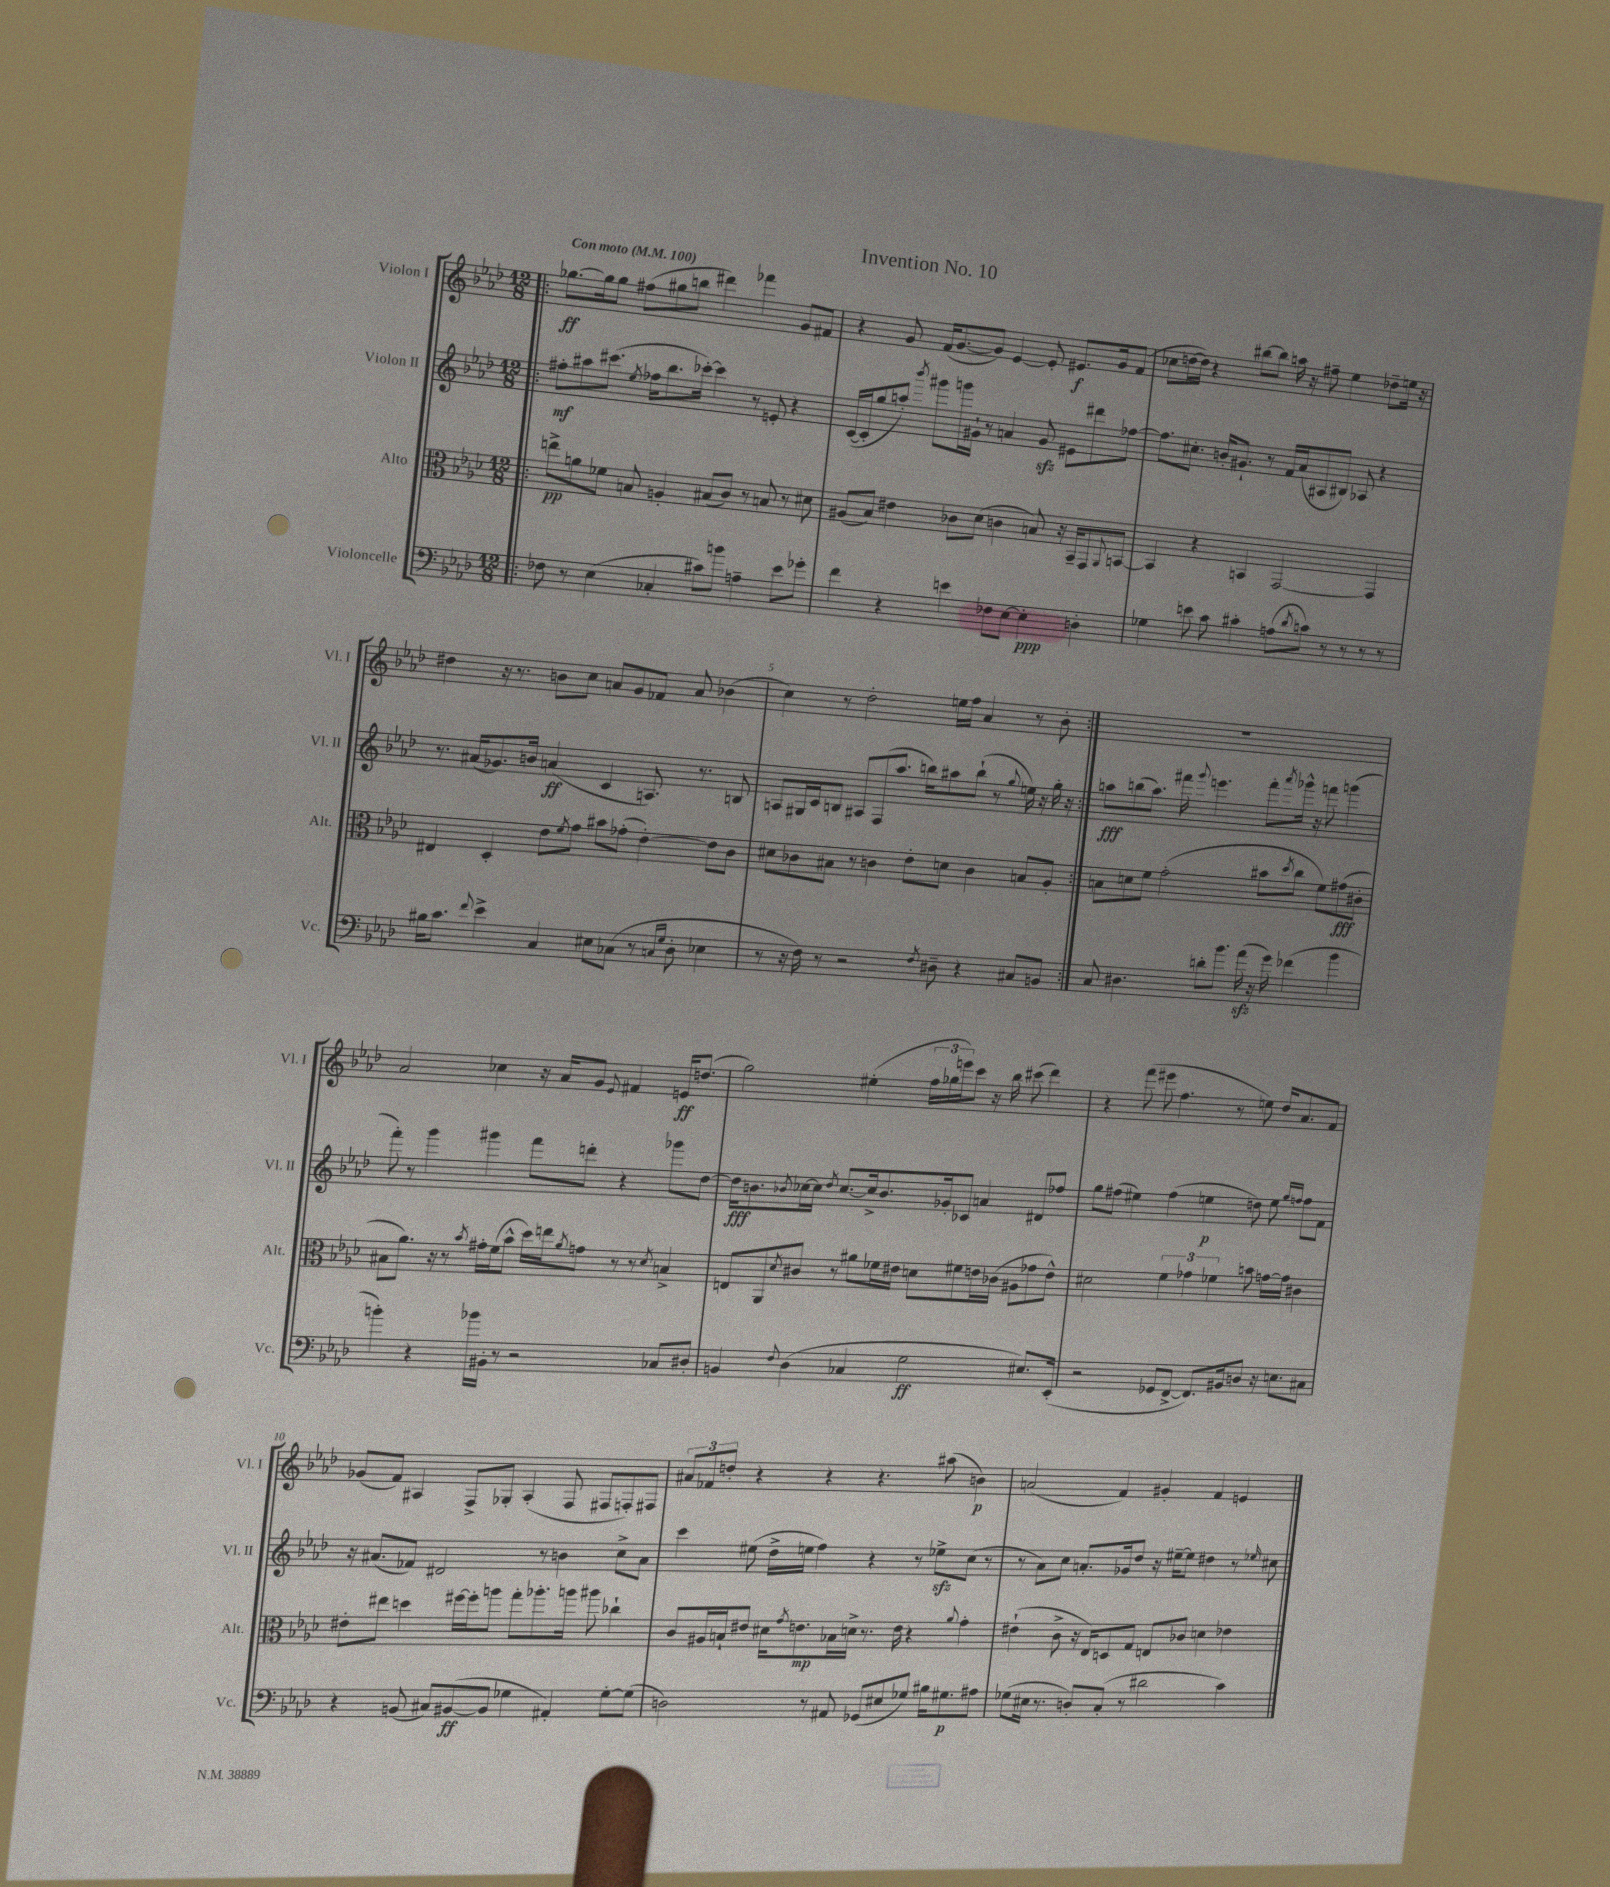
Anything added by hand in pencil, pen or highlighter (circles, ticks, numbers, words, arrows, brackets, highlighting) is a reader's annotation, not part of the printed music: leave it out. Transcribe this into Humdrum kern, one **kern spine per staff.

**kern	**dynam	**kern	**dynam	**kern	**dynam	**kern	**dynam
*part4	*part4	*part3	*part3	*part2	*part2	*part1	*part1
*staff4	*staff4	*staff3	*staff3	*staff2	*staff2	*staff1	*staff1
*I"Violoncelle	*	*I"Alto	*	*I"Violon II	*	*I"Violon I	*
*I'Vc.	*	*I'Alt.	*	*I'Vl. II	*	*I'Vl. I	*
*clefF4	*	*clefC3	*	*clefG2	*	*clefG2	*
*k[b-e-a-d-]	*	*k[b-e-a-d-]	*	*k[b-e-a-d-]	*	*k[b-e-a-d-]	*
*M12/8	*	*M12/8	*	*M12/8	*	*M12/8	*
*MM100	*	*MM100	*	*MM100	*	*MM100	*
=1!|:	=1!|:	=1!|:	=1!|:	=1!|:	=1!|:	=1!|:	=1!|:
!	!	!	!	!	!	!LO:TX:a:B:t=Con moto	!
8F-X\	.	8een^\L	pp	8ff#X'\L	mf	[8.gg-X\L	ff
8r	.	8an\	.	8aa#X\	.	.	.
.	.	.	.	.	.	16gg-\k]	.
(4E-\	.	8f-X\J	.	(8.ccc#X\J	.	8gg-\J	.
.	.	8Bn/	.	.	.	(8ff#X\L	.
.	.	.	.	8qee-/	.	.	.
.	.	.	.	16ff-X\KL	.	.	.
4C-X'/	.	4An'/	.	8.bb-\	.	8gg#X\	.
.	.	.	.	.	.	8bbn\J	.
.	.	.	.	[16ccc-X'\Jk)	.	.	.
8c#X\L)	.	(8B#X/L	.	4ccc-\]	.	4ddd#X\)	.
8bn\J	.	8c/J)	.	.	.	.	.
4An~\	.	8r	.	8r	.	4fff-X\	.
.	.	8Bn/	.	8en'/	.	.	.
8e-\L	.	8r	.	4r	.	8g/L	.
8g-X'\J	.	8d#X\	.	.	.	8f#X/J	.
=2	=2	=2	=2	=2	=2	=2	=2
4f\	.	(8A#X/L	.	([16c/LL	.	4r	.
.	.	.	.	16c'/J]	.	.	.
.	.	8B-/J)	.	8gg/	.	.	.
4r	.	4e#X\	.	8aan'/J)	.	8g/	.
.	.	.	.	8qbbb-/	.	.	.
.	.	.	.	8ggg#X\L	.	(16f/KL	.
.	.	.	.	.	.	[8.g/	.
4en\	.	8c-X\L	.	16gggn\L	.	.	.
.	.	.	.	16g#X`\JJ	.	.	.
.	.	(8d-\J	.	8r	.	8g/J])	.
8F-X\L	.	4cn\	.	4an/	.	[4e-/	.
[8E-\J	.	.	.	.	.	.	.
4E-'\]	ppp	8Bn/)	.	8g#zz/	.	8e-'/]	.
.	.	16r	.	8e#X\L	.	8.e#X/L	f
.	.	16BB-~/KL	.	.	.	.	.
4Dn'\	.	8GG/	.	8ddd#X\	.	.	.
.	.	.	.	.	.	16g/k	.
.	.	8qqAA-/	.	.	.	.	.
.	.	[8BBn/J	.	[8ff-X\J	.	(8f/J	.
=3	=3	=3	=3	=3	=3	=3	=3
4G-X\	.	4BB/]	.	8.ff-\L]	.	8cc-X\L	.
.	.	.	.	.	.	[16ddn\L	.
.	.	.	.	8.cc#X'\J	.	16dd\JJ])	.
8en\	.	4r	.	.	.	4r	.
8c\	.	.	.	16bn'/KL	.	.	.
.	.	.	.	8.g#X`/J	.	.	.
4c#X'\	.	4BBn/	.	.	.	[8bb#X\L	.
.	.	.	.	8r	.	8bb#\J]	.
(8An\L	.	[2GG/	.	16f/LL	.	16aan\	.
.	.	.	.	(16a-/J	.	16r	.
8qd-/	.	.	.	.	.	.	.
8cn\J)	.	.	.	8A#X/	.	8ff#X~\	.
8r	.	.	.	8B#X/J)	.	4ee-\	.
8r	.	.	.	8A-X/	.	.	.
8r	.	4GG/]	.	4r	.	8dd-X~\L	.
8r	.	.	.	.	.	16een\Jk	.
.	.	.	.	.	.	16r	.
!!LO:LB:g=z
=4	=4	=4	=4	=4	=4	=4	=4
16B#X\KL	.	4E#X/	.	8.r	.	4dd#X\	.
8.c\J	.	.	.	.	.	.	.
.	.	.	.	(16a#X/KL	.	.	.
8qqf/	.	.	.	.	.	.	.
4e-^\	.	4D-'/	.	8.g-X/)	.	16r	.
.	.	.	.	.	.	8.r	.
.	.	.	.	16bn/Jk	.	.	.
4C/	.	8e-\L	.	(4an/	ff	8bn\L	.
.	.	8qf/	.	.	.	.	.
.	.	8g\J	.	.	.	8cc\J	.
8E#X\L	.	8b#X\L	.	4c/	.	8an/L	.
(8C-X\J	.	(8g-X'\J	.	.	.	8g/	.
8r	.	[4e-'\)	.	8.An/)	.	8f-X/J	.
16qqCn/LL	.	.	.	.	.	.	.
16qqG/JJ	.	.	.	.	.	.	.
8D-'\	.	.	.	.	.	8a/	.
.	.	.	.	8.r	.	.	.
4E-X\	.	8e-\L]	.	.	.	(4b-X\	.
.	.	8c\J	.	8Bn/	.	.	.
=5	=5	=5	=5	=5	=5	=5	=5
8r	.	8d#X\L	.	8An/L	.	4cc\)	.
16r	.	8c-X\	.	16G#X/L	.	.	.
16F\)	.	.	.	16c/J	.	.	.
8r	.	8B#X\J	.	8Bn/J	.	8r	.
2r	.	8r	.	8A#X/L	.	2dd-'\	.
.	.	4cn\	.	(8F/	.	.	.
.	.	.	.	8.aa-/J	.	.	.
.	.	8e-'\L	.	.	.	.	.
.	.	.	.	16bbn\KL)	.	.	.
8qF/	.	.	.	.	.	.	.
8D#X~\	.	8dn\J	.	8aa#X\	.	16een\LL	.
.	.	.	.	.	.	16ff\JJ	.
4r	.	4c\	.	(8bb`\J	.	4a-/	.
.	.	.	.	8r	.	.	.
.	.	.	.	8qqgg/	.	.	.
8C#X/L	.	8Bn/L	.	16een\)	.	8r	.
.	.	.	.	16r	.	.	.
8BBn/J	.	8A-'/J	.	16gg'\	.	8b-'\	.
.	.	.	.	16r	.	.	.
=6:|!	=6:|!	=6:|!	=6:|!	=6:|!	=6:|!	=6:|!	=6:|!
8C/	.	8Bn\L	.	8aan\L	fff	1.r	.
4.D#X\	.	8dn\	.	(8bbn\	.	.	.
.	.	8f\J	.	8.aa\J)	.	.	.
.	.	(2g'\	.	.	.	.	.
.	.	.	.	16fff#X\	.	.	.
.	.	.	.	8qqggg/	.	.	.
8dn'\L	.	.	.	4.eeen\	.	.	.
8.b-\J	.	.	.	.	.	.	.
(16a-zz\	.	.	.	.	.	.	.
16r	.	8b#X\L	.	8fff#'\L	.	.	.
16g\)	.	.	.	.	.	.	.
.	.	8qdd-/	.	8qaaa-/	.	.	.
(4f-X\	.	8cc\J	.	16ggg-X^^\Jk	.	.	.
.	.	.	.	16r	.	.	.
.	.	8f\L)	.	8fffn\	.	.	.
4b-\	.	(8g#X\	fff	(4gggn\	.	.	.
.	.	8c#X'\J	.	.	.	.	.
!!LO:LB:g=z
=7	=7	=7	=7	=7	=7	=7	=7
4bn'\)	.	8B#X\L	.	8fff'\)	.	2a-/	.
.	.	8.a-\J)	.	8r	.	.	.
4r	.	.	.	4ggg\	.	.	.
.	.	16r	.	.	.	.	.
.	.	8r	.	.	.	.	.
.	.	8qb-/	.	.	.	.	.
16b-X\LL	.	16g#X'\LL	.	4ggg#X\	.	4cc-X\	.
16BB#X'\JJ	.	(16f\J	.	.	.	.	.
8r	.	8b-^^\J	.	.	.	.	.
2r	.	16dd-\LL)	.	8fff\L	.	16r	.
.	.	16een\J	.	.	.	16a-/KL	.
.	.	8qa-/	.	.	.	.	.
.	.	8gn\J	.	8dddn'\J	.	8g/J	.
.	.	.	.	.	.	8qqe-/	.
.	.	8r	.	4r	.	4f#X/	.
.	.	8r	.	.	.	.	.
.	.	8qd-/	.	.	.	.	.
8C-X/L	.	4Bn^/	.	8ggg-X\L	.	16en/KL	ff
.	.	.	.	.	.	(8.ddn/J	.
8D#X'/J	.	.	.	[8dd-\J	.	.	.
=8	=8	=8	=8	=8	=8	=8	=8
4BBn/	.	8En/L	.	16dd-\KL]	fff	2gg\)	.
.	.	.	.	8.bn\	.	.	.
.	.	8AA-/	.	.	.	.	.
8qqF/	.	8qd-/	.	8qb-X/	.	.	.
(4D-\	.	8c#X/J	.	[16cc-X\L	.	.	.
.	.	.	.	16cc-\JJ]	.	.	.
.	.	.	.	8qdd-/	.	.	.
.	.	8r	.	[8.cc-/L	.	.	.
4C-X/	.	8a#X\L	.	.	.	(4ee#X'\	.
.	.	.	.	16cc-^/k]	.	.	.
.	.	16f-X\L	.	8.b-/	.	.	.
.	.	16e#X\JJ	.	.	.	.	.
2G\	ff	8dn\L	.	.	.	24ff\LL	.
.	.	.	.	.	.	24gg-X\	.
.	.	.	.	16g-X'/k	.	.	.
.	.	.	.	.	.	24eeen\J)	.
.	.	8f#X\	.	8c-X/J	.	8ccc\J	.
.	.	16en\L	.	4an/	.	16r	.
.	.	(16c-X\JJ	.	.	.	16bb-\	.
.	.	8A#X\L	.	.	.	(8ccc#X\	.
8.E#X/L)	.	8g-X\	.	8d#X/L	.	4ddd-\)	.
.	.	8e^^\J)	.	8ff-X/J	.	.	.
(16EE-'/Jk	.	.	.	.	.	.	.
=9	=9	=9	=9	=9	=9	=9	=9
2r	.	2d#X\	.	8gg\L	.	4r	.
.	.	.	.	(8ff#X\J	.	.	.
.	.	.	.	4ee#X\)	.	(8fff\	.
.	.	.	.	.	.	8eee#X\	.
8GG-X/L	.	6f\	.	(4ff#\	.	4.ff\	.
[8FF^/J	.	.	.	.	.	.	.
.	.	6g-X\	.	.	.	.	.
8.FF/L])	.	.	.	4een\	p	.	.
.	.	6f-X\	.	.	.	.	.
.	.	.	.	.	.	8r	.
16BB#X/k	.	.	.	.	.	.	.
8Dn/J	.	8bn\	.	8ddn\)	.	8een\)	.
16r	.	[16gn\LL	.	8ee\	.	16dd-/KL	.
8.En\L	.	16g\JJ]	.	.	.	8.a-/	.
.	.	.	.	16qqgg/LL	.	.	.
.	.	.	.	16qqffn/JJ	.	.	.
.	.	4c#X\	.	8ff\L	.	.	.
8C#X\J	.	.	.	8f\J	.	8f/J	.
!!LO:LB:g=z
=10	=10	=10	=10	=10	=10	=10	=10
4r	.	8e#X'\L	.	16r	.	(8g-X/L	.
.	.	.	.	(8.a#X/L	.	.	.
.	.	8ee#X\J	.	.	.	8f/J)	.
(8BBn/	.	4ddn\	.	8f-X/J)	.	4A#X/	.
8C#X/L)	.	.	.	2d#X/	.	.	.
([8BB#X/	ff	[16ff#X\LL	.	.	.	8F^/L	.
.	.	16ff#'\J]	.	.	.	.	.
8BB#/J]	.	8aan\J	.	.	.	8G-X'/J	.
4G-X\	.	8gg'\L	.	.	.	(4A#'/	.
.	.	8.aa-X'\	.	8r	.	.	.
4AA#X'/)	.	.	.	4bn\	.	8F/	.
.	.	16aan\Jk	.	.	.	.	.
.	.	8aa#X\	.	.	.	8F#X/L	.
[8G-'\L	.	4cc-X`\	.	8cc^\L	.	8Fn'/)	.
(8G-\J]	.	.	.	8a#\J	.	8F#X/J	.
=11	=11	=11	=11	=11	=11	=11	=11
2Dn\)	.	8c/L	.	4ccc\	.	12a#X/L	.
.	.	.	.	.	.	12f-X/	.
.	.	16A#X/L	.	.	.	.	.
.	.	.	.	.	.	12ddn'/J	.
.	.	16Bn`/J	.	.	.	.	.
.	.	8e#X/J	.	(8ee#X\	.	4r	.
.	.	16d#X\KL	.	16dd-^\LL	.	.	.
.	.	8qg/	.	.	.	.	.
.	.	8.en\	mp	16een\JJ	.	.	.
8r	.	.	.	4ff\)	.	4r	.
8AA#X/	.	16B-X\L	.	.	.	.	.
.	.	16dn^\JJ	.	.	.	.	.
(8GG-X/L	.	8.r	.	4r	.	4.r	.
8E#X/	.	.	.	.	.	.	.
.	.	16e\	.	.	.	.	.
8G-X/J)	.	4r	.	8r	.	.	.
16B#X\KL	.	.	.	8ee-Xzz^\L	.	(8aa#X\	.
8.G#X\	p	.	.	.	.	.	.
.	.	8qqa-/	.	.	.	.	.
.	.	4g'\	.	(8cc\J	.	4bn\)	p
8A#X\J	.	.	.	8r	.	.	.
=12	=12	=12	=12	=12	=12	=12	=12
(8G-X\L	.	(4e#X`\	.	8r	.	(2an/	.
16E#X\Jk	.	.	.	8a-\L)	.	.	.
8.r	.	.	.	.	.	.	.
.	.	8c^\	.	8cc\J	.	.	.
8Dn'/L)	.	16r	.	8.an'/L	.	.	.
.	.	16E-/KL)	.	.	.	.	.
(8C'/J	.	8Dn/	.	.	.	4f/)	.
.	.	.	.	16g-X/k	.	.	.
8r	.	8G/J	.	8dd-/J	.	.	.
2d#X\	.	8En/L	.	16r	.	4g#X'/	.
.	.	.	.	[16ee#X~\KL	.	.	.
.	.	8c-X/J	.	8ee#\J]	.	.	.
.	.	4dn\	.	4dd#X\	.	4f/	.
4c\)	.	4e-X\	.	8r	.	4en/	.
.	.	.	.	16qqee-X/	.	.	.
.	.	.	.	8cc#X\	.	.	.
==	==	==	==	==	==	==	==
*-	*-	*-	*-	*-	*-	*-	*-
